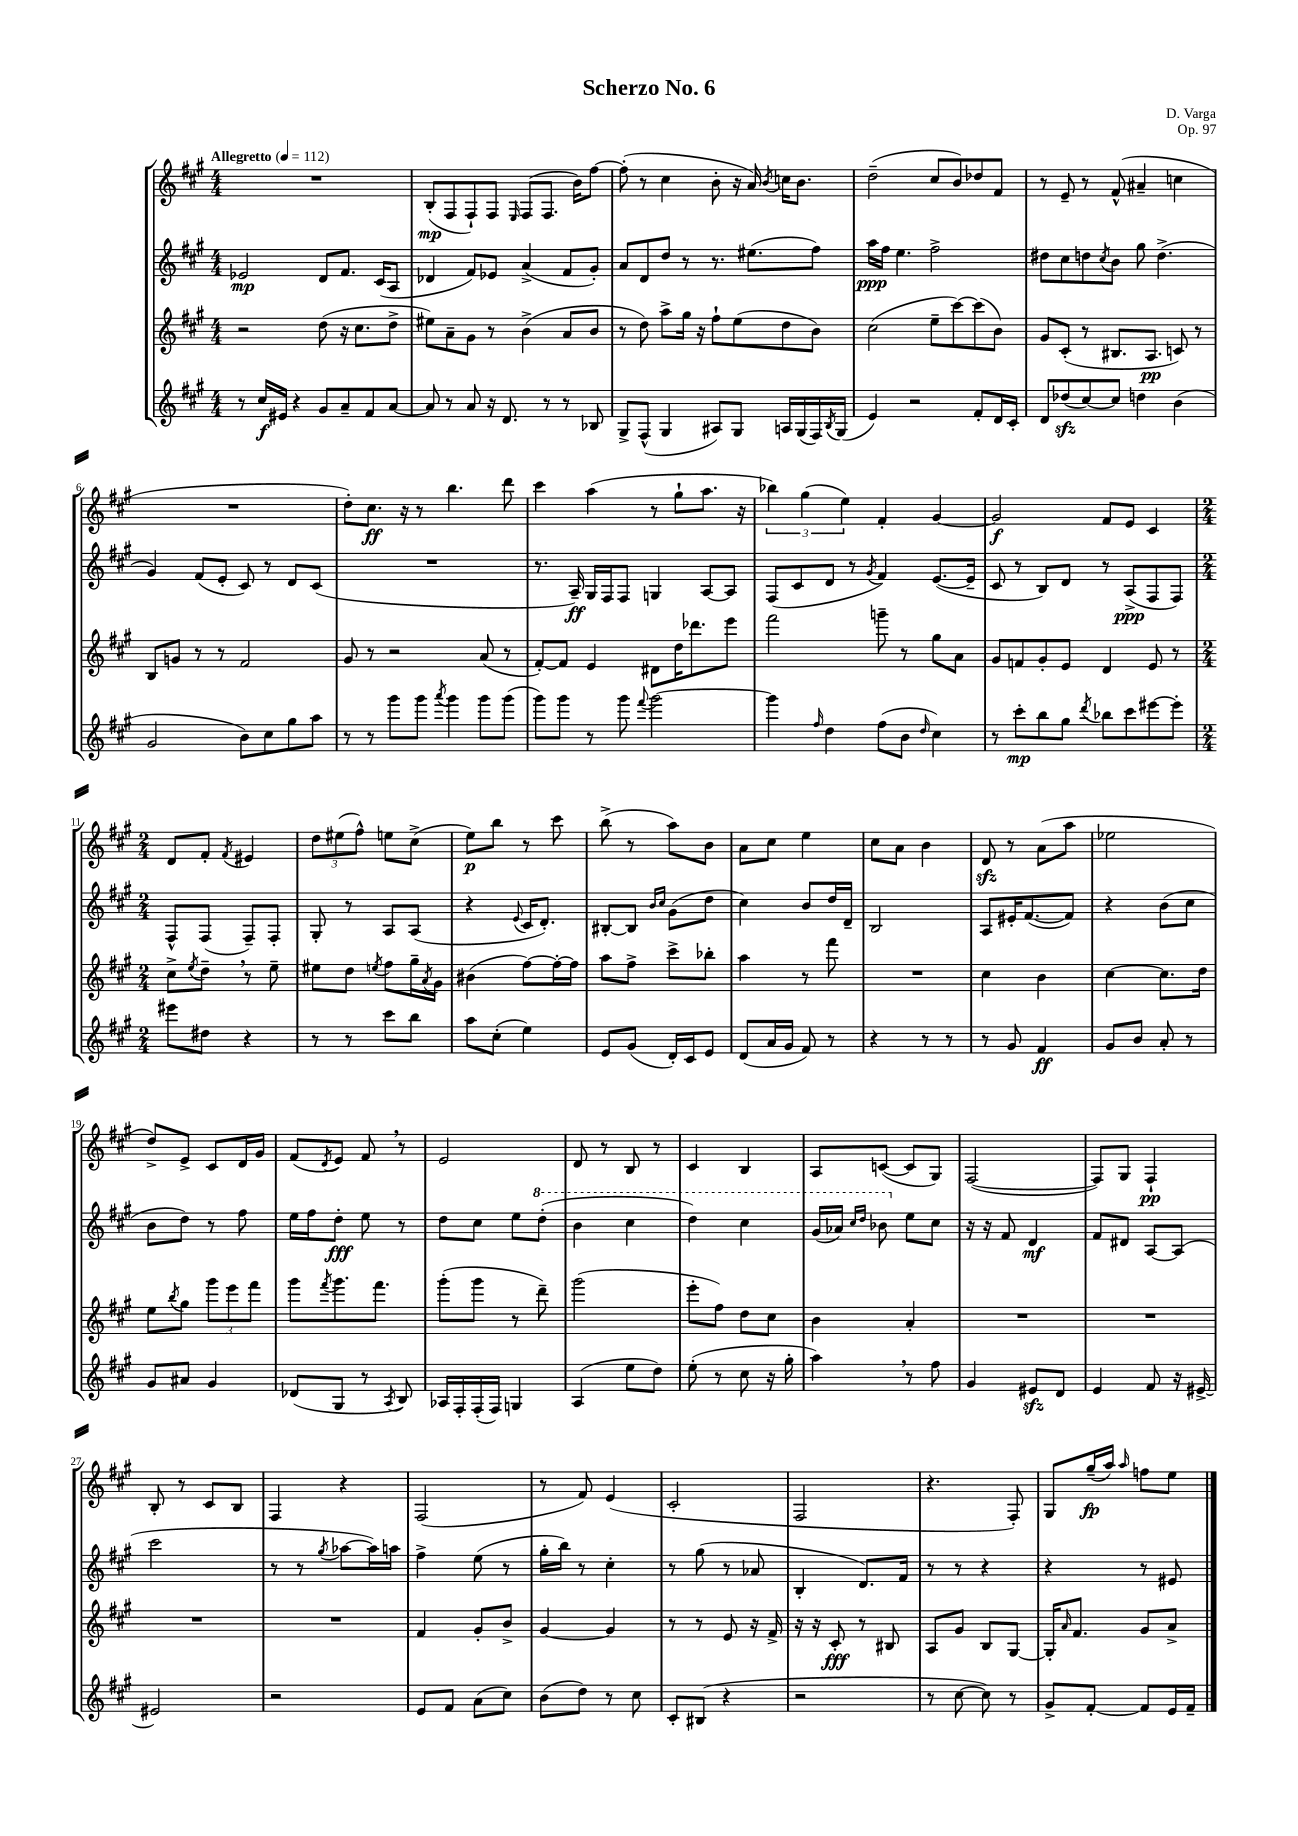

**kern	**dynam	**kern	**dynam	**kern	**dynam	**kern	**dynam
*part4	*part4	*part3	*part3	*part2	*part2	*part1	*part1
*staff4	*staff4	*staff3	*staff3	*staff2	*staff2	*staff1	*staff1
*clefG2	*	*clefG2	*	*clefG2	*	*clefG2	*
*k[f#c#g#]	*	*k[f#c#g#]	*	*k[f#c#g#]	*	*k[f#c#g#]	*
*M4/4	*	*M4/4	*	*M4/4	*	*M4/4	*
*MM112	*	*MM112	*	*MM112	*	*MM112	*
=1	=1	=1	=1	=1	=1	=1	=1
!	!	!	!	!	!	!LO:TX:a:B:t=Allegretto	!
8r	.	2r	.	2e-X/	mp	1r	.
16cc#/LL	f	.	.	.	.	.	.
16e#X/JJ	.	.	.	.	.	.	.
4r	.	.	.	.	.	.	.
8g#/L	.	(8dd\	.	8d/L	.	.	.
8a~/	.	16r	.	8.f#/J	.	.	.
.	.	8.cc#\L	.	.	.	.	.
8f#/	.	.	.	.	.	.	.
.	.	.	.	(16c#/KL	.	.	.
[8a/J	.	8dd^\J	.	8A/J	.	.	.
=2	=2	=2	=2	=2	=2	=2	=2
8a/]	.	8ee#X\L)	.	4d-X/	.	(8B'/L	mp
8r	.	8a~\	.	.	.	8F#/	.
8a/	.	8g#\J	.	8f#/L)	.	8F#`/)	.
16r	.	8r	.	8e-X/J	.	8F#/J	.
8.d/	.	.	.	.	.	.	.
.	.	.	.	.	.	16qqE/	.
.	.	(4b^\	.	(4a^/	.	(8F#/L	.
8r	.	.	.	.	.	8.F#/J	.
8r	.	8a/L	.	8f#/L	.	.	.
.	.	.	.	.	.	16b\KL)	.
8B-X/	.	8b/J	.	8g#'/J)	.	[8ff#\J	.
=3	=3	=3	=3	=3	=3	=3	=3
8G#^/L	.	8r	.	8a/L	.	(8ff#'\]	.
(8F#^^/J	.	8dd\)	.	8d/	.	8r	.
4G#/	.	8aa^\L	.	8dd/J	.	4cc#\	.
.	.	16gg#\Jk	.	8r	.	.	.
.	.	16r	.	.	.	.	.
8A#X/L)	.	8ff#`\L	.	8.r	.	8b'\	.
8G#/J	.	(8ee\	.	.	.	16r	.
.	.	.	.	(8.ee#X\L	.	16a/)	.
.	.	.	.	.	.	8qb/	.
16An/LL	.	8dd\	.	.	.	16ccn\KL	.
(16G#/	.	.	.	.	.	8.b\J	.
16F#/)	.	8b\J)	.	8ff#\J)	.	.	.
8qB/	.	.	.	.	.	.	.
(16G#/JJ	.	.	.	.	.	.	.
=4	=4	=4	=4	=4	=4	=4	=4
4e/)	.	(2cc#\	.	16aa\LL	ppp	(2dd~\	.
.	.	.	.	16ff#\JJ	.	.	.
.	.	.	.	4.ee\	.	.	.
2r	.	.	.	.	.	.	.
.	.	8ee~\L	.	2ff#^\	.	8cc#/L	.
.	.	[8ccc#\)	.	.	.	8b/)	.
8f#'/L	.	(8ccc#\]	.	.	.	8dd-X/	.
16d/L	.	8b\J)	.	.	.	8f#/J	.
16c#'/JJ	.	.	.	.	.	.	.
=5	=5	=5	=5	=5	=5	=5	=5
8d/L	.	8g#/L	.	8dd#X\L	.	8r	.
(8dd-Xzz/	.	(8c#'/J	.	8cc#\	.	8e~/	.
[8cc#/)	.	8r	.	8ddn\	.	8r	.
.	.	.	.	8qcc#/	.	.	.
8cc#/J]	.	8.B#X/L	.	8b\J	.	(8f#^^/	.
4ddn\	.	.	.	8gg#\	.	4a#X~/	.
.	.	8.A/J	pp	.	.	.	.
.	.	.	.	(4.dd^\	.	.	.
(4b\	.	8cn/)	.	.	.	4ccn\	.
.	.	8r	.	.	.	.	.
!!LO:LB:g=z
=6	=6	=6	=6	=6	=6	=6	=6
2g#/	.	8B/L	.	4g#/)	.	1r	.
.	.	8gn/J	.	.	.	.	.
.	.	8r	.	(8f#/L	.	.	.
.	.	8r	.	8e'/J	.	.	.
8b\L)	.	2f#/	.	8c#/)	.	.	.
8cc#\	.	.	.	8r	.	.	.
8gg#\	.	.	.	8d/L	.	.	.
8aa\J	.	.	.	(8c#/J	.	.	.
=7	=7	=7	=7	=7	=7	=7	=7
8r	.	8g#/	.	1r	.	8dd'\L)	.
8r	.	8r	.	.	.	8.cc#\J	ff
8ggg#\L	.	2r	.	.	.	.	.
.	.	.	.	.	.	16r	.
8ggg#\J	.	.	.	.	.	8r	.
8qaaa/	.	.	.	.	.	.	.
4ggg#\	.	.	.	.	.	4.bb\	.
8ggg#\L	.	(8a/	.	.	.	.	.
(8ggg#\J	.	8r	.	.	.	8ddd\	.
=8	=8	=8	=8	=8	=8	=8	=8
8ggg#\L)	.	[8f#'/L)	.	8.r	.	4ccc#\	.
8ggg#\J	.	8f#/J]	.	.	.	.	.
.	.	.	.	16A~/)	ff	.	.
8r	.	4e/	.	16G#/LL	.	(4aa\	.
.	.	.	.	16F#/J	.	.	.
8ggg#\	.	.	.	8F#/J	.	.	.
8qqfff#/	.	.	.	.	.	.	.
[2ggg#\	.	8d#X\L	.	4Gn/	.	8r	.
.	.	16dd\K	.	.	.	8gg#`\L	.
.	.	8.ddd-X\	.	.	.	.	.
.	.	.	.	[8A/L	.	8.aa\J	.
.	.	8eee\J	.	8A/J]	.	.	.
.	.	.	.	.	.	16r	.
=9	=9	=9	=9	=9	=9	=9	=9
4ggg#\]	.	2fff#\	.	(8F#/L	.	6bb-X\)	.
.	.	.	.	8c#/	.	.	.
.	.	.	.	.	.	(6gg#\	.
16qqff#/	.	.	.	.	.	.	.
4dd\	.	.	.	8d/J	.	.	.
.	.	.	.	.	.	6ee\)	.
.	.	.	.	8r	.	.	.
.	.	.	.	8qg#/	.	.	.
(8ff#\L	.	8gggn~\	.	4f#/)	.	4f#'/	.
8b\J	.	8r	.	.	.	.	.
16qqdd/	.	.	.	.	.	.	.
4cc#\)	.	8gg#\L	.	([8.e/L	.	[4g#/	.
.	.	8a\J	.	.	.	.	.
.	.	.	.	16e~/Jk]	.	.	.
=10	=10	=10	=10	=10	=10	=10	=10
8r	.	8g#/L	.	8c#/	.	2g#/]	f
8ccc#'\L	mp	8fn/	.	8r	.	.	.
8bb\	.	8g#'/	.	8B/L)	.	.	.
8gg#\J	.	8e/J	.	8d/J	.	.	.
8qddd/	.	.	.	.	.	.	.
8bb-X\L	.	4d/	.	8r	.	8f#/L	.
8ccc#\	.	.	.	(8A^/L	ppp	8e/J	.
[8eee#X\	.	8e/	.	8F#/	.	4c#/	.
8eee#'\J]	.	8r	.	8F#/J)	.	.	.
!!LO:LB:g=z
=11	=11	=11	=11	=11	=11	=11	=11
*M2/4	*	*M2/4	*	*M2/4	*	*M2/4	*
8eee#X\L	.	8cc#^\L	.	8F#^^/L	.	8d/L	.
.	.	8qee/	.	.	.	.	.
8dd#X\J	.	8dd~,\J	.	(8F#/J	.	8f#'/J	.
.	.	.	.	.	.	8qf#/	.
4r	.	8r	.	8F#~/L)	.	4e#X/	.
.	.	8ee~\	.	8F#'/J	.	.	.
=12	=12	=12	=12	=12	=12	=12	=12
8r	.	8ee#X\L	.	8G#'/	.	12dd\L	.
.	.	.	.	.	.	(12ee#X\	.
8r	.	8dd\J	.	8r	.	.	.
.	.	.	.	.	.	12ff#^^\J)	.
.	.	8qeen/	.	.	.	.	.
8ccc#\L	.	8ff#\L	.	8A/L	.	8een\L	.
8bb\J	.	16gg#~\L	.	(8A/J	.	(8cc#^\J	.
.	.	8qa/	.	.	.	.	.
.	.	16g#\JJ	.	.	.	.	.
=13	=13	=13	=13	=13	=13	=13	=13
8aa\L	.	(4b#X\	.	4r	.	8ee\L)	p
(8cc#'\J	.	.	.	.	.	8bb\J	.
.	.	.	.	8qqe/	.	.	.
4ee\)	.	[8ff#\L)	.	16c#/KL	.	8r	.
.	.	.	.	8.d'/J)	.	.	.
.	.	16ff#'\L_	.	.	.	8ccc#\	.
.	.	16ff#\JJ]	.	.	.	.	.
=14	=14	=14	=14	=14	=14	=14	=14
8e/L	.	8aa\L	.	[8B#X'/L	.	(8bb^\	.
(8g#/J	.	8ff#^\J	.	8B#/J]	.	8r	.
.	.	.	.	16qqb/LL	.	.	.
.	.	.	.	16qqcc#/JJ	.	.	.
16d'/LL)	.	8ccc#^\L	.	(8g#\L	.	8aa\L)	.
16c#/J	.	.	.	.	.	.	.
8e/J	.	8bb-X'\J	.	8dd\J	.	8b\J	.
=15	=15	=15	=15	=15	=15	=15	=15
(8d/L	.	4aa\	.	4cc#\)	.	8a\L	.
16a/L	.	.	.	.	.	8cc#\J	.
16g#/JJ	.	.	.	.	.	.	.
8f#/)	.	8r	.	8b/L	.	4ee\	.
8r	.	8fff#\	.	16dd/L	.	.	.
.	.	.	.	16d~/JJ	.	.	.
=16	=16	=16	=16	=16	=16	=16	=16
4r	.	2r	.	2B/	.	8cc#\L	.
.	.	.	.	.	.	8a\J	.
8r	.	.	.	.	.	4b\	.
8r	.	.	.	.	.	.	.
=17	=17	=17	=17	=17	=17	=17	=17
8r	.	4cc#\	.	8A/L	.	8dzz/	.
8g#/	.	.	.	16e#X'/K	.	8r	.
.	.	.	.	([8.f#/	.	.	.
4f#/	ff	4b\	.	.	.	(8a\L	.
.	.	.	.	8f#/J])	.	8aa\J	.
=18	=18	=18	=18	=18	=18	=18	=18
8g#/L	.	[4cc#\	.	4r	.	2ee-X\	.
8b/J	.	.	.	.	.	.	.
8a'/	.	8.cc#\L]	.	(8b\L	.	.	.
8r	.	.	.	8cc#\J	.	.	.
.	.	16dd\Jk	.	.	.	.	.
!!LO:LB:g=z
=19	=19	=19	=19	=19	=19	=19	=19
8g#/L	.	8ee\L	.	8b\L	.	8dd^/L)	.
.	.	8qbb/	.	.	.	.	.
8a#X/J	.	8gg#\J	.	8dd\J)	.	8e^/J	.
4g#/	.	12ggg#\L	.	8r	.	8c#/L	.
.	.	12eee\	.	.	.	.	.
.	.	.	.	8ff#\	.	16d/L	.
.	.	12fff#\J	.	.	.	.	.
.	.	.	.	.	.	16g#/JJ	.
=20	=20	=20	=20	=20	=20	=20	=20
(8d-X/L	.	8ggg#\L	.	16ee\LL	.	(8f#/L	.
.	.	.	.	16ff#\J	.	.	.
.	.	8qfff#/	.	.	.	8qd/	.
8G#/J	.	8.ggg#\	.	8dd'\J	fff	8e/J)	.
8r	.	.	.	8ee\	.	8f#,/	.
.	.	8.fff#\J	.	.	.	.	.
8qA/	.	.	.	.	.	.	.
8B/)	.	.	.	8r	.	8r	.
=21	=21	=21	=21	=21	=21	=21	=21
16A-X/LL	.	(8ggg#'\L	.	8dd\L	.	2e/	.
16F#'/	.	.	.	.	.	.	.
(16F#'/	.	8ggg#\J	.	8cc#\J	.	.	.
16F#/JJ)	.	.	.	.	.	.	.
4Gn/	.	8r	.	8ee\L	.	.	.
*	*	*	*	*8va	*	*	*
.	.	8ddd~\)	.	(8ddd'\J	.	.	.
=22	=22	=22	=22	=22	=22	=22	=22
(4A/	.	(2ggg#\	.	4bb\	.	8d/	.
.	.	.	.	.	.	8r	.
8ee\L	.	.	.	4ccc#\	.	8B/	.
8dd\J)	.	.	.	.	.	8r	.
=23	=23	=23	=23	=23	=23	=23	=23
(8ee'\	.	8eee'\L	.	4ddd\)	.	4c#/	.
8r	.	8ff#\J)	.	.	.	.	.
8cc#\	.	8dd\L	.	4ccc#\	.	4B/	.
16r	.	8cc#\J	.	.	.	.	.
16gg#'\	.	.	.	.	.	.	.
=24	=24	=24	=24	=24	=24	=24	=24
4aa,\)	.	4b\	.	(16gg#/LL	.	8A/L	.
.	.	.	.	16aa-X/JJ)	.	.	.
.	.	.	.	16qqccc#/LL	.	.	.
.	.	.	.	16qqddd/JJ	.	.	.
.	.	.	.	8bb-X\	.	([8cn/J	.
*	*	*	*	*X8va	*	*	*
8r	.	4a'/	.	8ee\L	.	8c/L]	.
8ff#\	.	.	.	8cc#\J	.	8G#/J)	.
=25	=25	=25	=25	=25	=25	=25	=25
4g#/	.	2r	.	16r	.	([2F#/	.
.	.	.	.	16r	.	.	.
.	.	.	.	8f#/	.	.	.
8e#Xzz/L	.	.	.	4d/	mf	.	.
8d/J	.	.	.	.	.	.	.
=26	=26	=26	=26	=26	=26	=26	=26
4e/	.	2r	.	8f#/L	.	8F#/L])	.
.	.	.	.	8d#X/J	.	8G#/J	.
8f#/	.	.	.	[8A/L	.	4F#`/	pp
16r	.	.	.	(8A/J]	.	.	.
[16e#X^/	.	.	.	.	.	.	.
!!LO:LB:g=z
=27	=27	=27	=27	=27	=27	=27	=27
2e#X/]	.	2r	.	2ccc#\	.	8B'/	.
.	.	.	.	.	.	8r	.
.	.	.	.	.	.	8c#/L	.
.	.	.	.	.	.	8B/J	.
=28	=28	=28	=28	=28	=28	=28	=28
2r	.	2r	.	8r	.	4F#/	.
.	.	.	.	8r	.	.	.
.	.	.	.	8qgg#/	.	.	.
.	.	.	.	[8aa-X\L	.	4r	.
.	.	.	.	16aa-\L])	.	.	.
.	.	.	.	16aan\JJ	.	.	.
=29	=29	=29	=29	=29	=29	=29	=29
8e/L	.	4f#/	.	4ff#^\	.	(2F#/	.
8f#/J	.	.	.	.	.	.	.
(8a\L	.	8g#'/L	.	(8ee\	.	.	.
8cc#\J)	.	8b^/J	.	8r	.	.	.
=30	=30	=30	=30	=30	=30	=30	=30
(8b\L	.	[4g#/	.	16gg#'\LL	.	8r	.
.	.	.	.	16bb\JJ)	.	.	.
8dd\J)	.	.	.	8r	.	8f#/)	.
8r	.	4g#/]	.	4cc#'\	.	(4e/	.
8cc#\	.	.	.	.	.	.	.
=31	=31	=31	=31	=31	=31	=31	=31
8c#'/L	.	8r	.	8r	.	2c#'/	.
(8B#X/J	.	8r	.	(8gg#\	.	.	.
4r	.	8e/	.	8r	.	.	.
.	.	16r	.	8a-X/	.	.	.
.	.	16f#^/	.	.	.	.	.
=32	=32	=32	=32	=32	=32	=32	=32
2r	.	16r	.	4B'/	.	2F#/	.
.	.	16r	.	.	.	.	.
.	.	8c#'/	fff	.	.	.	.
.	.	8r	.	8.d/L)	.	.	.
.	.	8B#X/	.	.	.	.	.
.	.	.	.	16f#/Jk	.	.	.
=33	=33	=33	=33	=33	=33	=33	=33
8r	.	8A/L	.	8r	.	4.r	.
[8cc#\	.	8g#/J	.	8r	.	.	.
8cc#\])	.	8B/L	.	4r	.	.	.
8r	.	[8G#/J	.	.	.	8F#'/)	.
=34	=34	=34	=34	=34	=34	=34	=34
8g#^/L	.	16G#'/KL]	.	4r	.	8G#/L	.
.	.	16qqa/	.	.	.	.	.
.	.	8.f#/J	.	.	.	.	.
[8f#'/J	.	.	.	.	.	(16gg#~/L	fp
.	.	.	.	.	.	16aa/JJ)	.
.	.	.	.	.	.	16qqaa/	.
8f#/L]	.	8g#/L	.	8r	.	8ffn\L	.
16e/L	.	8a^/J	.	8e#X/	.	8ee\J	.
16f#~/JJ	.	.	.	.	.	.	.
==	==	==	==	==	==	==	==
*-	*-	*-	*-	*-	*-	*-	*-
